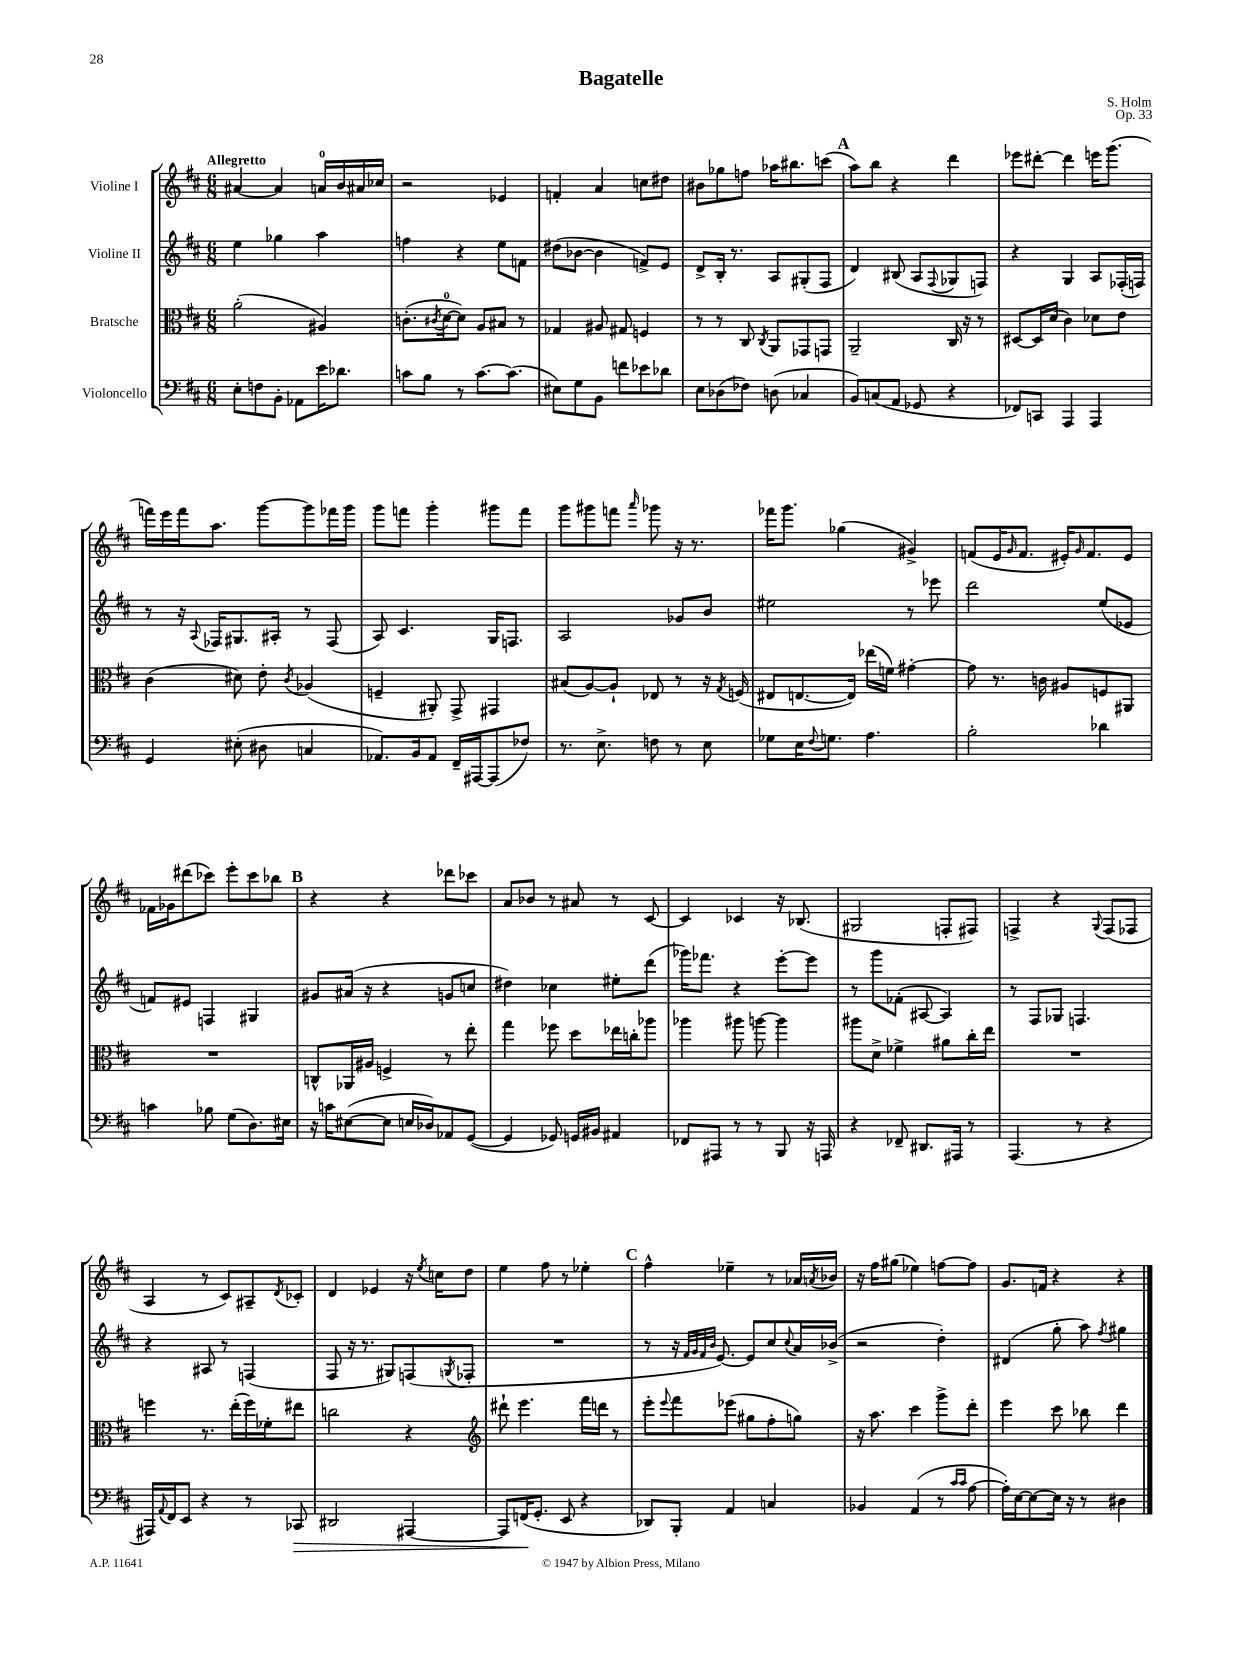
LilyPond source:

\header { title = "Bagatelle" composer = "S. Holm" opus = "Op. 33" }
<<
\new StaffGroup <<
\new Staff = "s0" \with { instrumentName = "Violine I" } {
    \clef treble \key d \major \numericTimeSignature \time 6/8 \tempo "Allegretto"
    ais'4~ ais'4 a'16-0 b'16 ais'16 ces''16 |
    r2 ees'4 |
    f'4-. a'4 c''8 dis''8 |
    bis'8 ges''8 f''8 aes''16 bis''8. c'''8( |
    \mark \markup { \bold "A" } a''8) b''8 r4 d'''4 |
    ees'''8 dis'''8~-. dis'''4 e'''16 g'''8.( |
    f'''16) e'''16 f'''16 a''8. g'''8~ g'''8 fes'''16 g'''16 |
    g'''8 f'''8 g'''4-. gis'''8 f'''8 |
    g'''8 gis'''8 f'''8 \grace { a'''16 } ges'''8 r16 r8. |
    fes'''16 g'''8. ges''4( gis'4->) |
    f'8( e'16 \grace { g'16 } f'8. eis'16-.) \grace { g'16 } f'8. eis'8 |
    fes'16 ges'16 dis'''8( ces'''8) e'''8-. ces'''8 bes''8 |
    \mark \markup { \bold "B" } r4 r4 des'''8 ces'''8 |
    a'8 bes'8 r8 ais'8 r8 cis'8~ |
    cis'4 ces'4 r16 bes8.( |
    gis2 f8-. fis8) |
    f4-> r4 \appoggiatura { g8 } f8( fes8 |
    a4 r8 cis'8) ais8-- \acciaccatura { d'8 } ces'8-. |
    d'4 ees'4 r16 \acciaccatura { e''8 } c''16 d''8 |
    e''4 fis''8 r8 ees''4-. |
    \mark \markup { \bold "C" } fis''4-^ ees''4-- r8 aes'16 \acciaccatura { a'8 } bes'16 |
    r16 fis''16 gis''8( ees''4) f''8~ f''8 |
    g'8. f'16 r4 r4 \bar "|." |
}
\new Staff = "s1" \with { instrumentName = "Violine II" } {
    \clef treble \key d \major \numericTimeSignature \time 6/8
    e''4 ges''4 a''4 |
    f''4 r4 e''8 f'8 |
    dis''8( bes'8~ bes'4 f'8->) e'8 |
    d'8-> b16-. r8. a8 gis8-.( fis8 |
    \mark \markup { \bold "A" } d'4) bis8( a8 \appoggiatura { fis8 } ges8 f8) |
    r4 g4 a8 fes16-.( f16) |
    r8 r16 \appoggiatura { a8 } fes16 gis8. ais16-. r8 fes8( |
    a8) cis'4. g16 f8. |
    a2 ges'8 b'8 |
    eis''2 r8 ees'''8 |
    d'''2 e''8( ees'8 |
    f'8) eis'8 f4 gis4 |
    \mark \markup { \bold "B" } gis'8 ais'16( r16 r4 g'8 c''8 |
    dis''4) ces''4 eis''8-. d'''8( |
    ges'''16) fes'''8. r4 e'''8~-. e'''8 |
    r8 g'''8 fes'8-.( ais8~ ais4) |
    r8 fis8 ges8 f4. |
    r4 ais8 r8 f4( |
    fis8 r16 r8. gis8) f8( \acciaccatura { g8 } fes8-. |
    R2. |
    \mark \markup { \bold "C" } r8 r16 \grace { fis'32 g'32 fis'32 b'32 } e'8.~) e'8 cis''8 \appoggiatura { cis''8 } a'16 bes'16->( |
    r2 d''4-.) |
    dis'4( g''8-. a''8) \acciaccatura { fis''8 } gis''4 \bar "|." |
}
\new Staff = "s2" \with { instrumentName = "Bratsche" } {
    \clef alto \key d \major \numericTimeSignature \time 6/8
    a'2-.( ais4) |
    c'8.-.( \acciaccatura { cis'8 } d'16-0~ d'8) a8 bis8 r8 |
    ges4 ais8 gis8 f4 |
    r8 r8 cis8 \acciaccatura { cis8 } a,8 ges,8 g,8 |
    \mark \markup { \bold "A" } a,2-- cis16 r16 r8 |
    dis8~ dis16 d'16( cis'4) des'8 e'8 |
    cis'4( dis'8) e'8-. \acciaccatura { cis'8 } aes4( |
    f4-- ais,8-.) g,8-> gis,4 |
    bis8( a8~) a8-! ees8 r8 r16 \acciaccatura { g8 } f16( |
    eis8 e8.~ e16) ees''16( f'16) gis'4~-. |
    gis'8 r8. c'16 ais8 f8 ais,8 |
    R2. |
    \mark \markup { \bold "B" } c8-^ aes,16 ais16 f4-> r8 e''8-. |
    g''4 fes''8 d''8 ees''16 c''16-. aes''8 |
    aes''4 ais''8 a''8~ a''4 |
    ais''8 d'8-> fes'4-> ais'8 cis''16-. e''16 |
    R2. |
    f''4 r8. e''16-.( f''16) fes'16-. eis''8 |
    c''2 r4 |
    \clef treble dis'''8-! e'''4. fis'''16 d'''16 r8 |
    \mark \markup { \bold "C" } e'''8-. \appoggiatura { e'''8 } fis'''8 ees'''8( gis''8 fis''8-. g''8) |
    r16 a''8. cis'''4 g'''8-> d'''8-. |
    e'''4 cis'''8 bes''8 d'''4 \bar "|." |
}
\new Staff = "s3" \with { instrumentName = "Violoncello" } {
    \clef bass \key d \major \numericTimeSignature \time 6/8
    e8-. f8 b,8-. aes,8 e'16 des'8. |
    c'8 b8 r8 c'8.~ c'8.( |
    eis8) g8 b,8 f'8 ees'8 des'8 |
    e8 des8( fes8) d8( ces4 |
    \mark \markup { \bold "A" } b,8) c8( a,8 ges,8 r4 |
    fes,8) c,8 a,,4 a,,4 |
    g,4 eis8-.( dis8 c4 |
    aes,8.) b,16 aes,8 fis,16-- ais,,16~ ais,,8( fes8) |
    r8. e8.-> f8 r8 e8 |
    ges8 e16 \appoggiatura { fis8 } g8. a4. |
    b2-. des'4 |
    c'4 bes8 g8( d8.) eis16 |
    \mark \markup { \bold "B" } r16 c'16 eis8~( eis8 e16 des16) aes,8 g,8~( |
    g,4 ges,8) g,16 bis,16 ais,4 |
    fes,8 ais,,8 r8 r8 b,,8 r16 a,,16 |
    r4 fes,8-- dis,8. ais,,16 r8 |
    a,,4.( r8 r4 |
    ais,,16) \appoggiatura { a,8 } fis,16 e,8 r4 r8 ces,8\> |
    dis,2 ais,,4~ |
    ais,,8 f,16\!( g,8.-. e,8 r4 |
    \mark \markup { \bold "C" } des,8) b,,8-. a,4 c4 |
    bes,4 a,4( r8 \grace { cis'16 cis'16 } a8~ |
    a16-.) e16~ e8~ e16 r16 r8 dis4 \bar "|." |
}
>>
>>
\layout { \context { \Score \remove "Bar_number_engraver" } }
